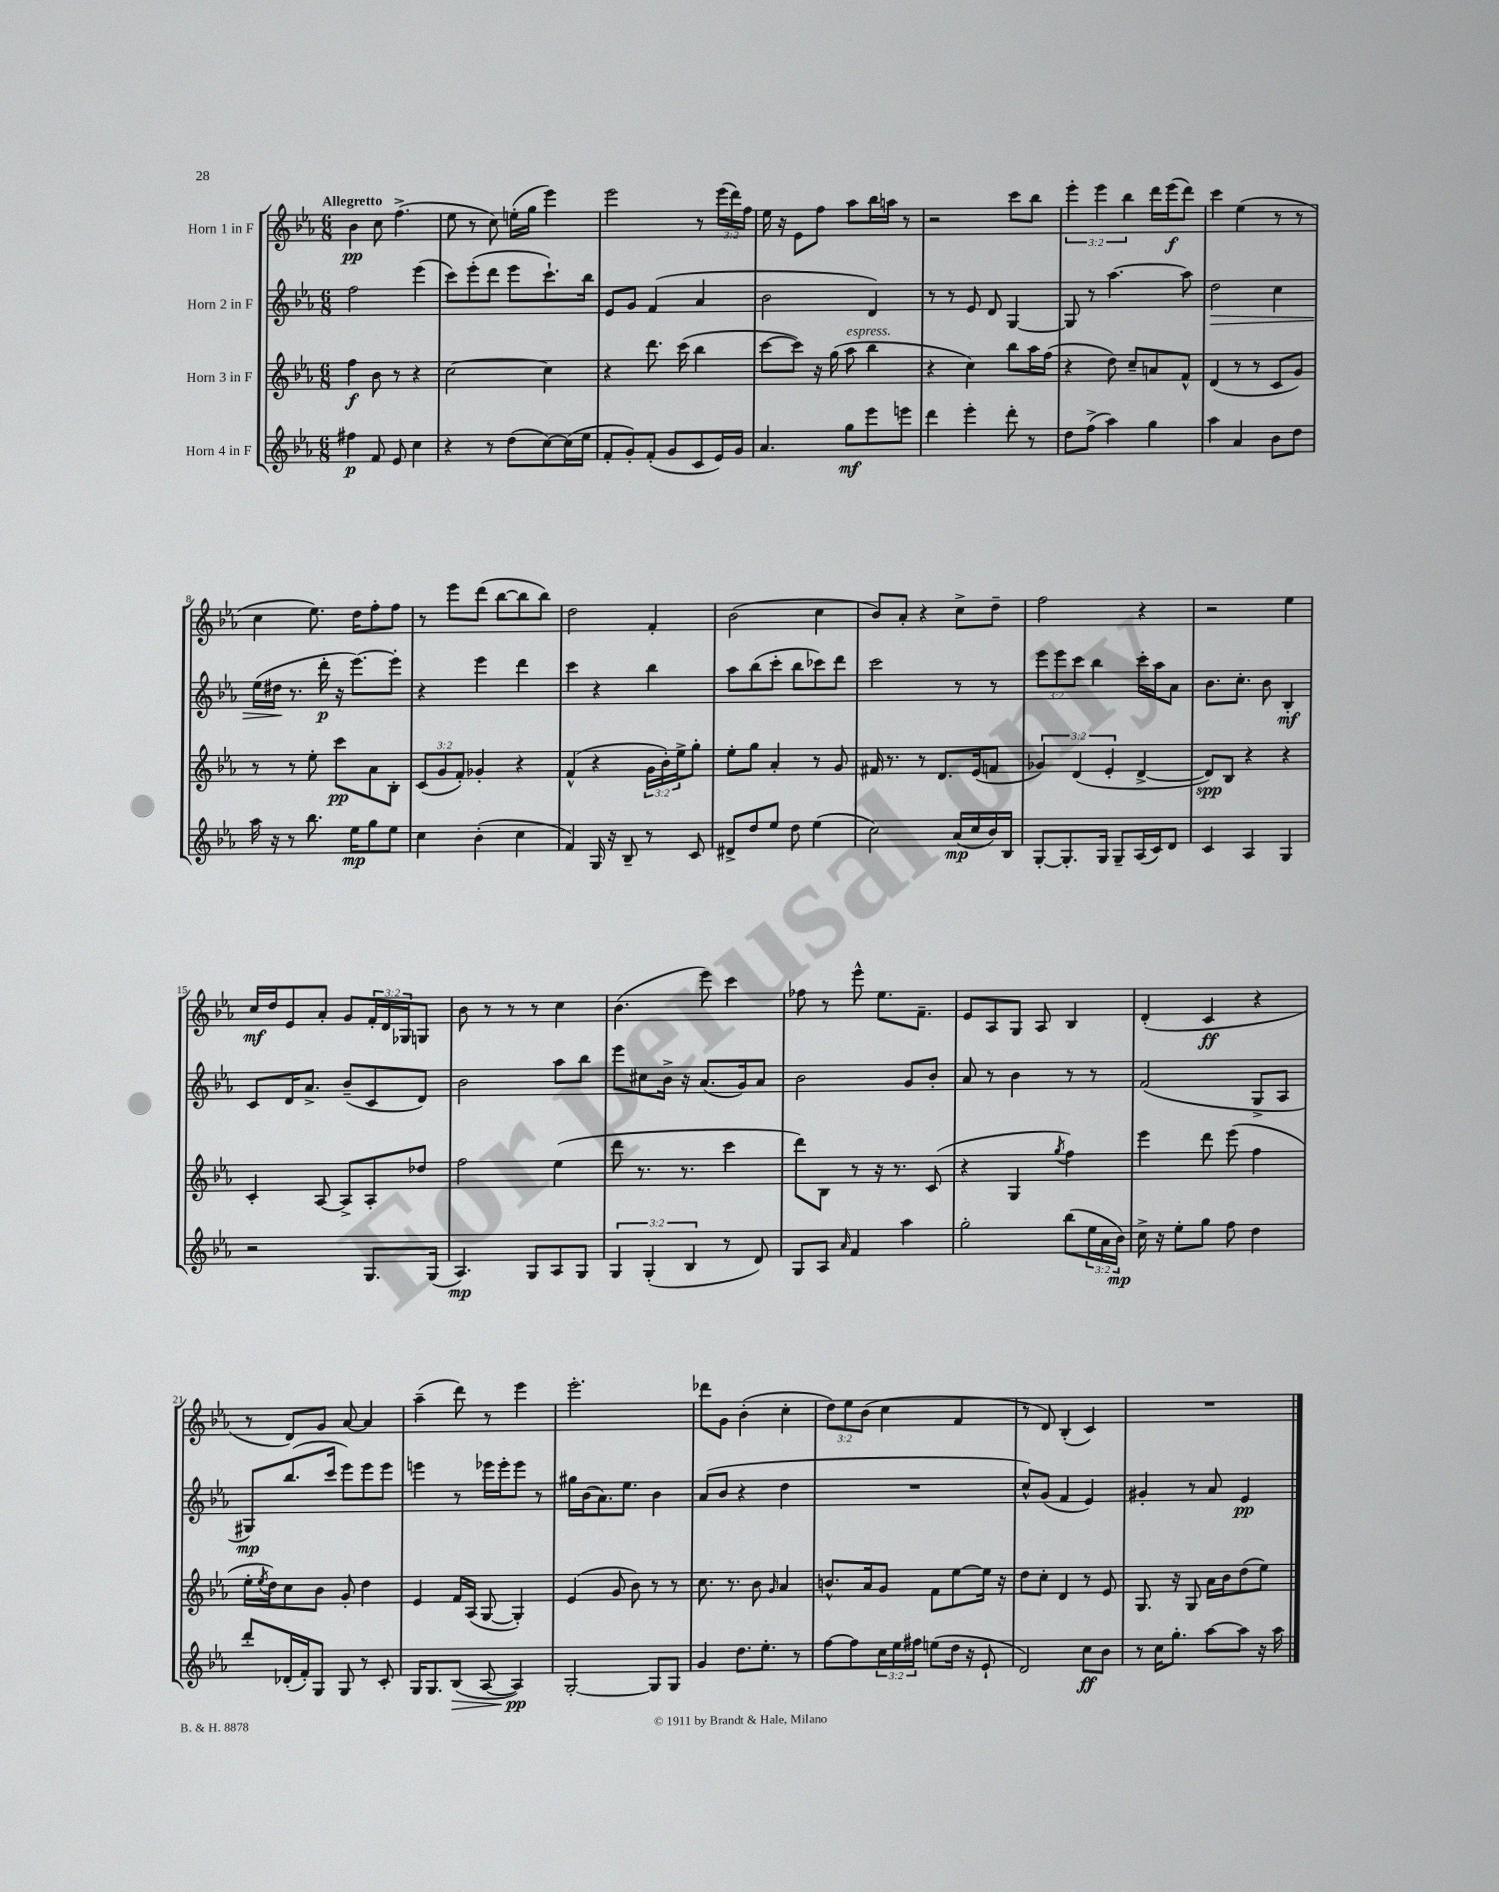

**kern	**dynam	**kern	**dynam	**kern	**dynam	**kern	**dynam
*part4	*part4	*part3	*part3	*part2	*part2	*part1	*part1
*staff4	*staff4	*staff3	*staff3	*staff2	*staff2	*staff1	*staff1
*I"Horn 4 in F	*	*I"Horn 3 in F	*	*I"Horn 2 in F	*	*I"Horn 1 in F	*
*clefG2	*	*clefG2	*	*clefG2	*	*clefG2	*
*k[b-e-a-]	*	*k[b-e-a-]	*	*k[b-e-a-]	*	*k[b-e-a-]	*
*M6/8	*	*M6/8	*	*M6/8	*	*M6/8	*
=1	=1	=1	=1	=1	=1	=1	=1
!	!	!	!	!	!	!LO:TX:a:B:t=Allegretto	!
4ff#X\	p	4ff\	f	2ff\	.	4b-\	pp
8f/	.	8b-\	.	.	.	8cc\	.
8e-/	.	8r	.	.	.	(4.ff^\	.
4cc\	.	4r	.	(4eee-\	.	.	.
=2	=2	=2	=2	=2	=2	=2	=2
4r	.	[2cc\	.	8ccc\L)	.	8ee-\	.
.	.	.	.	(8eee-'\	.	8r	.
8r	.	.	.	8ddd\J	.	8cc\)	.
(8dd\L	.	.	.	8eee-\L	.	(16een'\LL	.
.	.	.	.	.	.	16gg\JJ	.
[8cc\)	.	4cc\]	.	8.ccc`\)	.	4eee-\)	.
(16cc\L]	.	.	.	.	.	.	.
16ee-\JJ	.	.	.	16bb-\Jk	.	.	.
=3	=3	=3	=3	=3	=3	=3	=3
8f'/L	.	4r	.	8e-/L	.	2eee-\	.
8g'/)	.	.	.	8g/J	.	.	.
(8f'/J	.	8.ddd\	.	(4f/	.	.	.
8g/L	.	.	.	.	.	.	.
.	.	(16ccc\	.	.	.	.	.
8c/	.	4bb-\	.	4a-/	.	8r	.
16e-/L)	.	.	.	.	.	(24eee-\LL	.
.	.	.	.	.	.	24ddd\)	.
16g/JJ	.	.	.	.	.	.	.
.	.	.	.	.	.	24ff\JJ	.
=4	=4	=4	=4	=4	=4	=4	=4
4.a-/	.	[8ccc\L	.	2b-\	.	16ee-\	.
.	.	.	.	.	.	16r	.
.	.	8ccc\J])	.	.	.	8e-\L	.
.	.	16r	.	.	.	8ff\J	.
.	.	(16gg\	.	.	.	.	.
!	!	!LO:TX:a:i:t=espress.	!	!	!	!	!
8gg\L	mf	8aa-\	.	.	.	8aa-\L	.
8eee-\	.	4bb-\	.	4d/)	.	16bb-\L	.
.	.	.	.	.	.	16aan\JJ	.
8eeen\J	.	.	.	.	.	8r	.
=5	=5	=5	=5	=5	=5	=5	=5
4ddd\	.	4r	.	8r	.	2r	.
.	.	.	.	8r	.	.	.
4eee-'\	.	4cc\)	.	8e-/	.	.	.
.	.	.	.	8d/	.	.	.
8ddd'\	.	8bb-\L	.	[4G/	.	8ccc\L	.
8r	.	16aa-\L	.	.	.	8bb-\J	.
.	.	(16ff\JJ	.	.	.	.	.
=6	=6	=6	=6	=6	=6	=6	=6
8dd\L	.	4r	.	8G/]	.	6eee-'\	.
(8ff^\J	.	.	.	8r	.	.	.
.	.	.	.	.	.	6eee-\	.
4aa-\)	.	8dd\)	.	[4.aa-\	.	.	.
.	.	.	.	.	.	6bb-\	.
.	.	8cc~/L	.	.	.	.	.
4gg\	.	8an/	.	.	.	16ddd\LL	.
.	.	.	.	.	.	(16eee-\J	f
.	.	8f^^/J	.	8aa-\]	.	8ddd\J)	.
=7	=7	=7	=7	=7	=7	=7	=7
!	!	!	!	!	!LO:HP:b	!	!
4aa-\	.	(4d/	.	2dd\	>	4ccc\	.
4a-/	.	8r	.	.	.	(4ee-\	.
.	.	8r	.	.	.	.	.
8b-\L	.	8c/L	.	4cc\	.	8r	.
8dd\J	.	8g/J)	.	.	.	8r	.
!!LO:LB:g=z
=8	=8	=8	=8	=8	=8	=8	=8
16aa-\	.	8r	.	(16ee-\LL	.	4cc\	.
16r	.	.	.	16dd#X\JJ	.	.	.
8r	.	8r	.	8.r	]	.	.
8.bb-\	.	8ee-'\	.	.	.	8.ee-\)	.
.	.	.	.	16ddd'\	p	.	.
.	.	8ccc\L	pp	16r	.	.	.
16ee-\KL	mp	.	.	[8.eee-\L)	.	16dd\KL	.
8gg\	.	8a-\	.	.	.	8ff'\	.
8ee-\J	.	8B-'\J	.	8eee-'\J]	.	8ff\J	.
=9	=9	=9	=9	=9	=9	=9	=9
4cc\	.	(12c/L	.	4r	.	8r	.
.	.	12g/	.	.	.	.	.
.	.	.	.	.	.	8eee-\L	.
.	.	12f'/J)	.	.	.	.	.
(4b-'\	.	4g-X'/	.	4eee-\	.	(8ddd\J	.
.	.	.	.	.	.	[8bb-\L	.
4cc\	.	4r	.	4ddd\	.	8bb-\]	.
.	.	.	.	.	.	8bb-\J)	.
=10	=10	=10	=10	=10	=10	=10	=10
4f/)	.	(4f^^/	.	4ccc\	.	2dd\	.
16G/	.	4r	.	4r	.	.	.
16r	.	.	.	.	.	.	.
8B-~/	.	.	.	.	.	.	.
8r	.	24g\LL	.	4bb-\	.	4f'/	.
.	.	24b-'\)	.	.	.	.	.
.	.	24ee-^\J	.	.	.	.	.
8c/	.	8gg'\J	.	.	.	.	.
=11	=11	=11	=11	=11	=11	=11	=11
8d#X^/L	.	8ee-'\L	.	8aa-\L	.	(2b-\	.
8dd/	.	8gg\J	.	(8bb-\	.	.	.
8ee-/J	.	4a-'/	.	8ccc'\J	.	.	.
8dd\	.	.	.	8bb-\L	.	.	.
(4ee-\	.	8r	.	8ccc-X\)	.	4cc\	.
.	.	8g/	.	8ddd\J	.	.	.
=12	=12	=12	=12	=12	=12	=12	=12
2cc\)	.	16f#X/	.	2ccc\	.	8b-/L)	.
.	.	8.r	.	.	.	.	.
.	.	.	.	.	.	8a-'/J	.
.	.	8r	.	.	.	4r	.
.	.	8.d/L	.	.	.	.	.
(16a-/LL	mp	.	.	8r	.	8cc^\L	.
16cc/	.	(16e-/k	.	.	.	.	.
16b-/)	.	8fn/J	.	8r	.	8dd~\J	.
16B-/JJ	.	.	.	.	.	.	.
=13	=13	=13	=13	=13	=13	=13	=13
[8G'/L	.	6g-X/)	.	12eee-\L	.	2ff\	.
.	.	.	.	12eee-\	.	.	.
8.G'/]	.	.	.	.	.	.	.
.	.	(6d/	.	12ccc\J	.	.	.
.	.	.	.	4bb-\	.	.	.
16G/Jk	.	.	.	.	.	.	.
.	.	6e-'/	.	.	.	.	.
8G~/L	.	.	.	.	.	.	.
(16A-/L	.	[4d^/	.	16ccc'\LL	.	4r	.
16c/J)	.	.	.	16aa-\J	.	.	.
8d/J	.	.	.	8a-\J	.	.	.
=14	=14	=14	=14	=14	=14	=14	=14
4c/	.	8d/L])	spp	8.b-\L	.	2r	.
.	.	8B-/J	.	.	.	.	.
.	.	.	.	8.cc'\J	.	.	.
4A-/	.	4r	.	.	.	.	.
.	.	.	.	8b-\	.	.	.
4G/	.	4r	.	4B-'/	mf	4ee-\	.
!!LO:LB:g=z
=15	=15	=15	=15	=15	=15	=15	=15
2r	.	4c'/	.	8c/L	.	16cc/LL	mf
.	.	.	.	.	.	16dd/J	.
.	.	.	.	16d/K	.	8e-/	.
.	.	.	.	8.a-^/J	.	.	.
.	.	[8A-/	.	.	.	8a-'/J	.
.	.	8A-^/L]	.	(8b-~/L	.	8g/L	.
8.G/L	.	8A-'/	.	8c/	.	24f'/L	.
.	.	.	.	.	.	24d/	.
.	.	.	.	.	.	24G-X/J	.
.	.	8dd-X/J	.	8d/J)	.	8Gn/J	.
(16G/Jk	.	.	.	.	.	.	.
=16	=16	=16	=16	=16	=16	=16	=16
4.A-/)	mp	2ff\	.	2b-\	.	8b-\	.
.	.	.	.	.	.	8r	.
.	.	.	.	.	.	8r	.
8G/L	.	.	.	.	.	8r	.
8A-/	.	(4ee-\	.	8aa-\L	.	4cc\	.
8G/J	.	.	.	8bb-\J	.	.	.
=17	=17	=17	=17	=17	=17	=17	=17
6G/	.	8ddd\	.	8eee-\L	.	(4.b-\	.
.	.	8.r	.	8cc#X\	.	.	.
(6G'/	.	.	.	.	.	.	.
.	.	.	.	16b-^\Jk	.	.	.
.	.	8.r	.	16r	.	.	.
6B-/	.	.	.	.	.	.	.
.	.	.	.	(8.a-/L	.	8eee-\)	.
8r	.	4ccc\	.	.	.	4ccc\	.
.	.	.	.	16g/k)	.	.	.
8d/)	.	.	.	8a-/J	.	.	.
=18	=18	=18	=18	=18	=18	=18	=18
8G/L	.	8ddd\L)	.	2b-\	.	8ff-X\	.
8A-/J	.	8B-\J	.	.	.	8r	.
16qqa-/	.	.	.	.	.	.	.
4f/	.	8r	.	.	.	8eee-^^\	.
.	.	16r	.	.	.	8.ee-\L	.
.	.	8.r	.	.	.	.	.
4aa-\	.	.	.	8g/L	.	.	.
.	.	.	.	.	.	8.f~\J	.
.	.	(8c/	.	8b-'/J	.	.	.
=19	=19	=19	=19	=19	=19	=19	=19
2gg'\	.	4r	.	8a-/	.	8e-/L	.
.	.	.	.	8r	.	8A-/	.
.	.	4G/	.	4b-\	.	8G/J	.
.	.	.	.	.	.	8A-/	.
.	.	8qgg/	.	.	.	.	.
(8bb-\L	.	4ff\)	.	8r	.	4B-/	.
24ee-\L	.	.	.	8r	.	.	.
24a-\	.	.	.	.	.	.	.
24b-\JJ)	mp	.	.	.	.	.	.
=20	=20	=20	=20	=20	=20	=20	=20
16cc^\	.	4eee-\	.	(2f/	.	(4d'/	.
16r	.	.	.	.	.	.	.
8ee-'\L	.	.	.	.	.	.	.
8gg\J	.	8ddd\	.	.	.	4c/	ff
8ff\	.	(8eee-\	.	.	.	.	.
4dd\	.	4ff\	.	8G^/L	.	4r	.
.	.	.	.	8A-/J	.	.	.
!!LO:LB:g=z
=21	=21	=21	=21	=21	=21	=21	=21
8ddd'/L	.	16ee-'\LL	.	8G#X/L)	mp	8r	.
.	.	8qee-/	.	.	.	.	.
.	.	16dd\J)	.	.	.	.	.
(16d-X'/L	.	8cc\	.	(8.bb-/	.	8d/L)	.
16f'/J)	.	.	.	.	.	.	.
8G/J	.	8b-\J	.	.	.	8g/J	.
.	.	.	.	16ccc/Jk	.	.	.
8G/	.	8g'/	.	8eee-\L)	.	[8a-/	.
8r	.	4dd\	.	8eee-\	.	4a-/]	.
8c'/	.	.	.	8eee-\J	.	.	.
=22	=22	=22	=22	=22	=22	=22	=22
16G/KL	.	4e-/	.	4eeen\	.	(4aa-~\	.
8.G/	.	.	.	.	.	.	.
!	!LO:HP:b	!	!	!	!	!	!
(8B-/J	>	16f/LL	.	8r	.	8ddd\)	.
.	.	(16A-/JJ	.	.	.	.	.
[8A-/	.	[8G/	.	16eee-X\LL	.	8r	.
.	.	.	.	16eee-'\J	.	.	.
4A-/])	pp	4G'/])	.	8eee-\J	.	4eee-\	.
.	.	.	.	8r	.	.	.
.	]	.	.	.	.	.	.
=23	=23	=23	=23	=23	=23	=23	=23
[2G'/	.	(4e-/	.	16gg#X\LL	.	2.eee-'\	.
.	.	.	.	(16b-\J	.	.	.
.	.	.	.	8.a-\)	.	.	.
.	.	8g/	.	.	.	.	.
.	.	.	.	8.ee-\J	.	.	.
.	.	8b-\)	.	.	.	.	.
8G/L]	.	8r	.	4b-\	.	.	.
8G/J	.	8r	.	.	.	.	.
=24	=24	=24	=24	=24	=24	=24	=24
4g/	.	8.cc\	.	(8a-/L	.	8ddd-X\L	.
.	.	.	.	8b-/J	.	8g\J	.
.	.	8.r	.	.	.	.	.
8.dd\L	.	.	.	4r	.	(4b-'\	.
.	.	8b-\	.	.	.	.	.
8.ee-'\J	.	.	.	.	.	.	.
.	.	16qqg/	.	.	.	.	.
.	.	4a-/	.	4dd\	.	4cc'\	.
8r	.	.	.	.	.	.	.
=25	=25	=25	=25	=25	=25	=25	=25
[8ff\L	.	8.bn^^/L	.	2.r	.	12dd\L)	.
.	.	.	.	.	.	12ee-\	.
8ff\]	.	.	.	.	.	.	.
.	.	.	.	.	.	(12b-\J	.
.	.	16a-/k	.	.	.	.	.
24cc\L	.	8g/J	.	.	.	4cc\	.
24ee-\	.	.	.	.	.	.	.
24ff#X\JJ	.	.	.	.	.	.	.
(8een\L	.	8f\L	.	.	.	.	.
16dd\Jk	.	[8ee-\	.	.	.	4f/	.
16r	.	.	.	.	.	.	.
8e-`/	.	16ee-\Jk]	.	.	.	.	.
.	.	16r	.	.	.	.	.
=26	=26	=26	=26	=26	=26	=26	=26
2d/)	.	8dd\L	.	8cc^^/L)	.	8r	.
.	.	8cc'\J	.	(8g/J	.	8d/)	.
.	.	4d/	.	4f/	.	(4B-'/	.
8cc\L	ff	8r	.	4e-/)	.	4c/)	.
8b-\J	.	8e-/	.	.	.	.	.
=27	=27	=27	=27	=27	=27	=27	=27
8r	.	8.G/	.	4g#X'/	.	2.r	.
16cc\KL	.	.	.	.	.	.	.
8.gg'\J	.	16r	.	.	.	.	.
.	.	8G/	.	8r	.	.	.
[8aa-\L	.	16a-\LL	.	8a-/	.	.	.
.	.	16b-\J	.	.	.	.	.
8aa-\J]	.	(8dd\	.	4e-/	pp	.	.
16r	.	8ee-\J)	.	.	.	.	.
16aa-\	.	.	.	.	.	.	.
==	==	==	==	==	==	==	==
*-	*-	*-	*-	*-	*-	*-	*-
